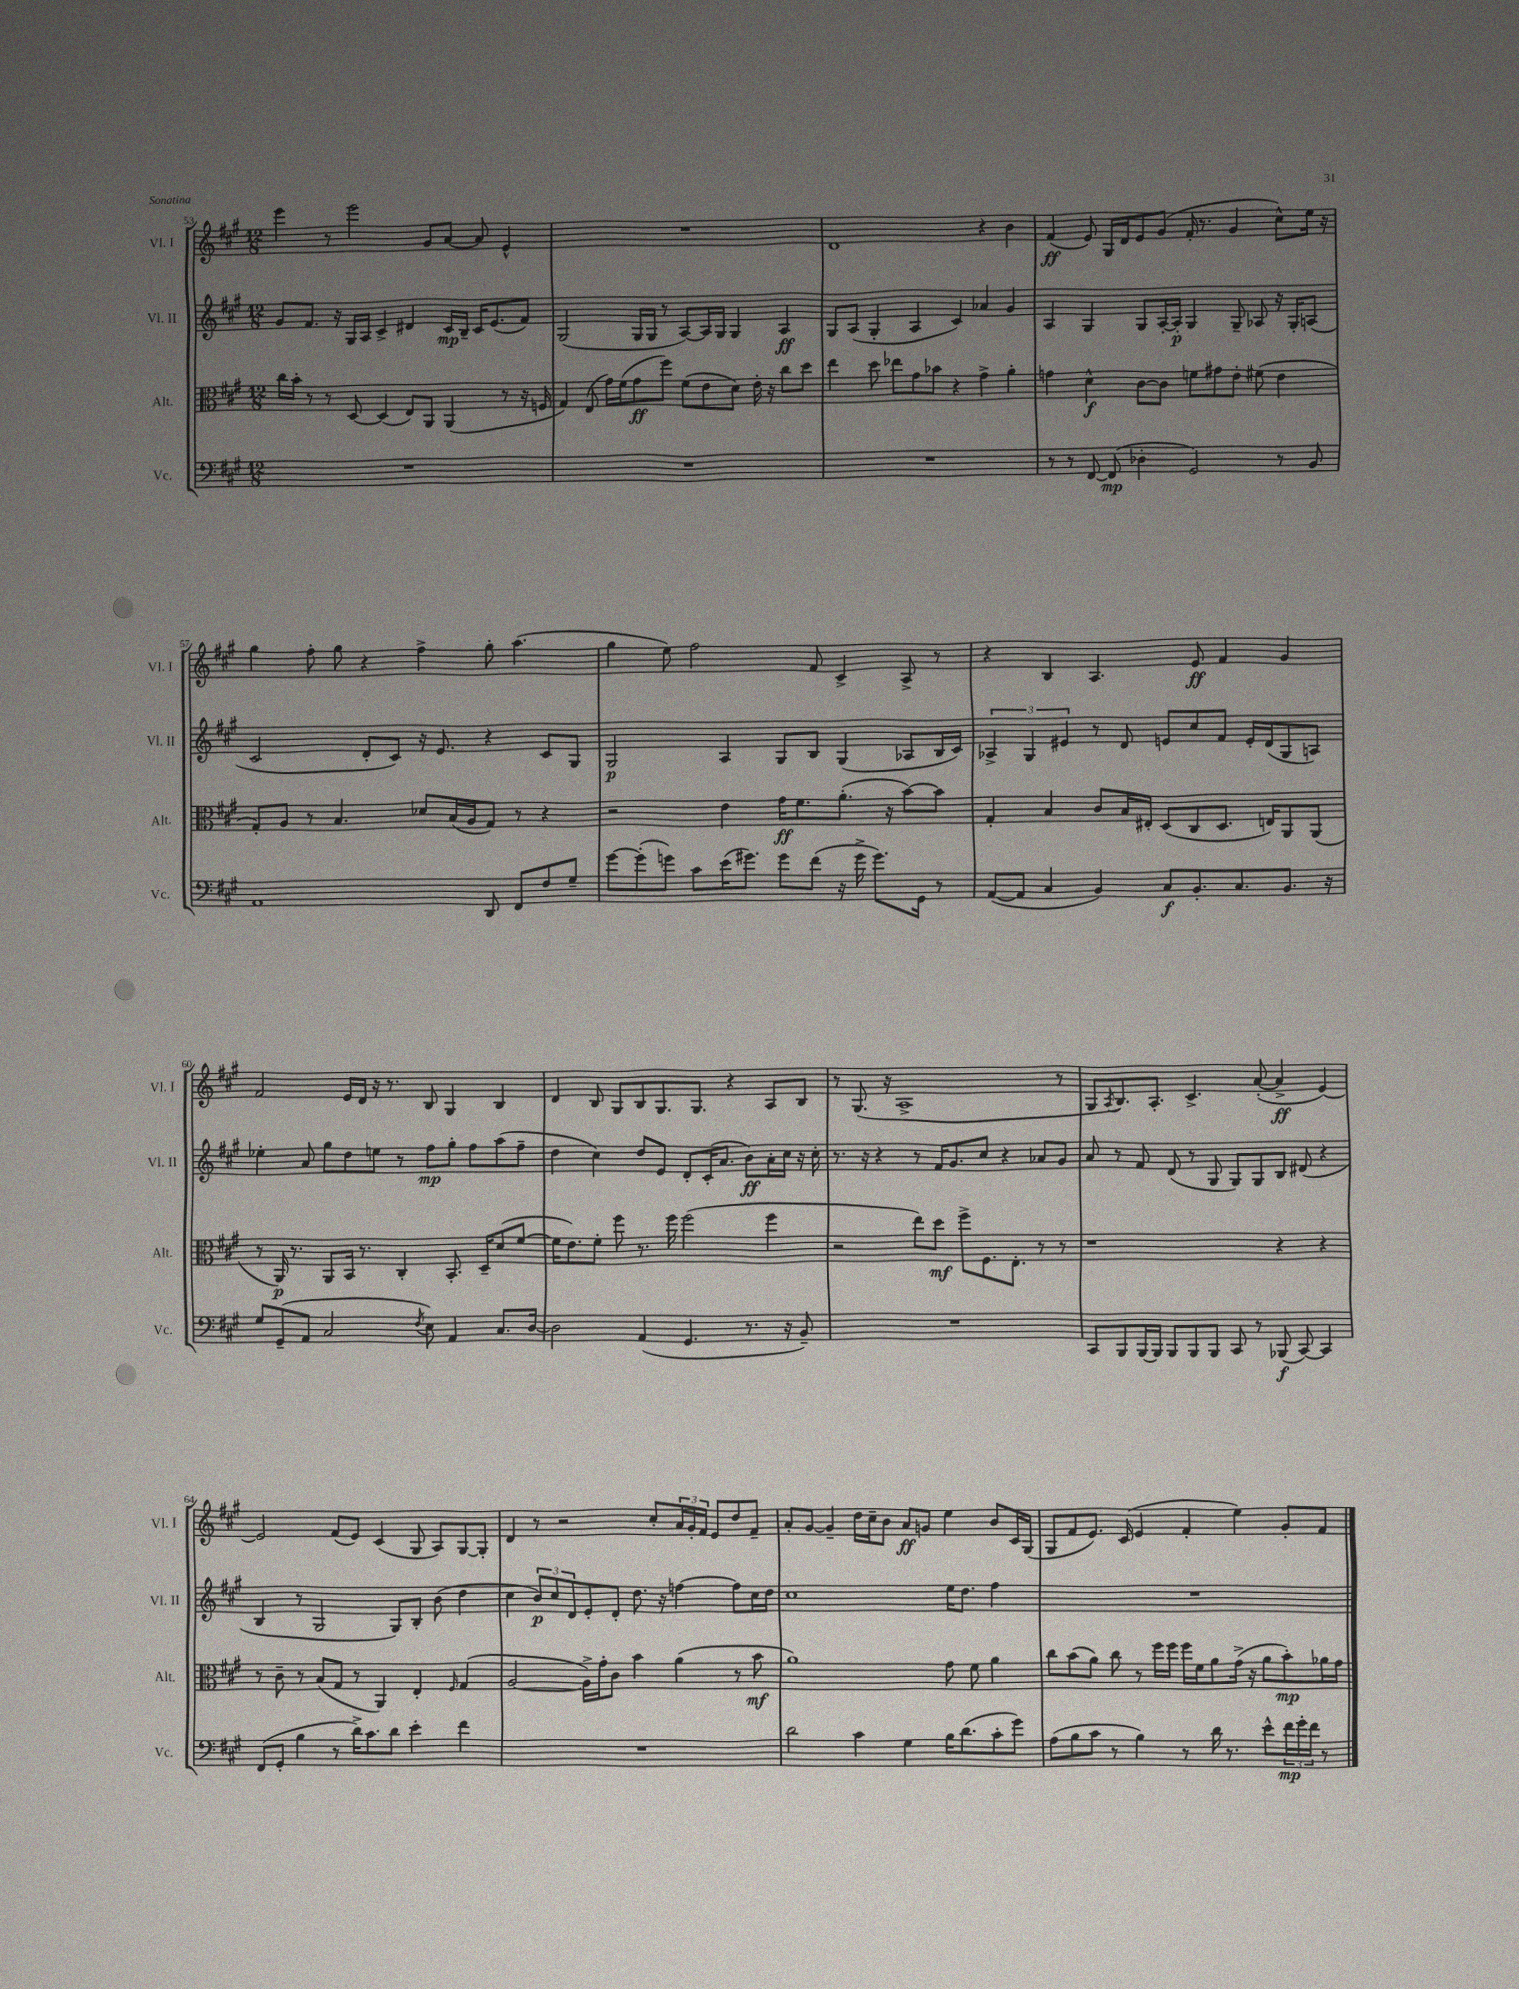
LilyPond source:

<<
\new StaffGroup <<
\new Staff = "s0" \with { instrumentName = "Vl. I" shortInstrumentName = "Vl. I" } {
    \clef treble \key a \major \numericTimeSignature \time 12/8
    e'''4 r8 e'''2 gis'8 a'8~ a'8 e'4-^ |
    R1. |
    d'1 r4 b'4 |
    fis'4\ff( e'8) gis16 d'16 e'8 gis'8( fis'16-. r8. gis'4 cis''8-^) e''16 r16 |
    gis''4 fis''8-. gis''8 r4 fis''4-> gis''8-. a''4.( |
    gis''4 e''8) fis''2 fis'8 cis'4-> a8-> r8 |
    r4 b4 a4. e'8\ff fis'4 gis'4 |
    fis'2 e'16 d'16 r16 r8. b8 gis4 b4 |
    d'4 b8 gis8 b8 gis8. gis8. r4 a8 b8 |
    r8 gis8.( r16 a1-> r8 |
    gis8 \acciaccatura { a8 } b8.) a8.-. cis'4.-> a'8~-.( a'4->\ff e'4~) |
    e'2 fis'8( e'8) cis'4( gis8 a8) gis8~ gis8-. |
    d'4 r8 r2 cis''8-. \tuplet 3/2 { a'16 gis'16-. fis'16 } e'8 d''8 fis'8-- |
    a'8-. gis'8~ gis'4-- d''16 cis''16-- b'8 a'8\ff g'8 e''4 b'8 cis'16 gis16( |
    gis8 fis'8 e'8.) cis'16( e'4 fis'4-. e''4) gis'8-. fis'8 \bar "|." |
}
\new Staff = "s1" \with { instrumentName = "Vl. II" shortInstrumentName = "Vl. II" } {
    \clef treble \key a \major \numericTimeSignature \time 12/8
    gis'8 fis'8. r16 gis16 a16 cis'4-> dis'4 cis'16\mp b16-- cis'16 e'8.( fis'8) |
    gis2( gis16 gis16 r8 a8~) a16 gis16 gis4 a4\ff |
    gis8 a8( gis4-. a4 cis'4) aes'4 gis'4 |
    a4 gis4 gis8 a16~-. a16-.\p gis4 gis8-- aes8 r16 gis16-. a8( |
    cis'2 d'8-. cis'8) r16 e'8. r4 cis'8 gis8 |
    gis2\p a4 gis8 b8 gis4( aes8 b16 cis'16) |
    \tuplet 3/2 { aes4-> gis4 eis'4 } r8 d'8 e'8 cis''8 fis'8 e'16-. d'16( gis8 a8) |
    ees''4-. a'8 gis''8 d''8 e''8 r8 fis''8\mp gis''8-. fis''8 a''8( fis''8-- |
    d''4 cis''4) d''8 e'8 d'8-. cis'16-.( a'8. b'8\ff) a'16-. cis''16 r16 cis''16-. |
    r8. r16 r4 r8 fis'16 gis'8. cis''8 r4 aes'8 gis'8 |
    a'8 r8 fis'8 d'8( r8 gis8 gis8) gis8 b8 dis'8( r4 |
    b4 r8 gis2 gis8) b8-. b'8( d''4 |
    cis''4 \tuplet 3/2 { b'8\p) cis''8 d'8 } e'8-. d'8-. d''8. r16 f''4~ f''8 cis''16 d''16 |
    cis''1 e''16 d''8. fis''4 |
    R1. \bar "|." |
}
\new Staff = "s2" \with { instrumentName = "Alt." shortInstrumentName = "Alt." } {
    \clef alto \key a \major \numericTimeSignature \time 12/8
    cis''16 b'16-. r8 r8 d8~ d4( e8) a,8 a,4( r8 r16 f16 |
    gis4) e8( gis'16) fis'16( gis'8\ff fis''8) fis'8( e'8 d'8) e'16-. r16 cis''8 d''8 |
    e''4 d''8 ees''8 gis'8 bes'8 r4 gis'4-> a'4-. |
    g'4 d'4-^\f cis'8~ cis'8 f'8 gis'8 e'8-. fis'8( e'4 |
    gis8-.) a8 r8 b4. des'8 b16( a16 gis8) r8 r4 |
    r2 e'4 gis'16\ff fis'8. a'8.-.( r16 b'8~) b'8 |
    gis4-. b4 cis'8 b16 eis16-. d8( cis8 d8. e16) a,8 a,8( |
    r8 a,16\p) r8. a,8 b,16 r8. cis4-. b,8.-. d16-- d'8( fis'8~ |
    fis'16 e'8.) fis'8-. fis''8 r8. fis''16 fis''2( fis''4 |
    r2 e''8) d''8\mf fis''8-> fis8. e8.-. r8 r8 |
    r1 r4 r4 |
    r8 cis'8-- r8 b8( gis8 r8 a,4) e4-. \grace { fis16 } gis4( |
    a2~ a16->) gis'16-. cis'8 b'4 a'4( r8 b'8\mf |
    a'1) gis'8 fis'8 a'4 |
    cis''8 b'8( a'8) cis''8 r8 fis''16 fis''16 fis''16 fis'16 a'8 gis'16->( r16 a'8 b'8-.\mp) aes'16 gis'16 \bar "|." |
}
\new Staff = "s3" \with { instrumentName = "Vc." shortInstrumentName = "Vc." } {
    \clef bass \key a \major \numericTimeSignature \time 12/8
    R1. |
    R1. |
    R1. |
    r8 r8 fis,8~ fis,8\mp( des4-. gis,2) r8 b,8 |
    a,1 d,8 fis,8 fis8 gis8-- |
    gis'8~ gis'8-.( g'8) cis'8 e'16( gis'8.) gis'8 fis'8( r16 gis'16-> gis'8.) gis,16 r8 |
    a,8~( a,8 cis4 b,4) cis8\f b,8.-. cis8. b,8. r16 |
    gis8 gis,8--( a,8 cis2 \acciaccatura { fis8 } e8) a,4 cis8. d16~ |
    d2 a,4( gis,4. r8. r16 b,8--) |
    R1. |
    cis,8 b,,8 b,,16~ b,,16 b,,8 b,,8 b,,8 cis,8 r8 bes,,8\f( cis,8~) cis,4 |
    fis,8( gis,8-. b4 r8 d'16->) cis'8. d'8 e'4-. fis'4 |
    R1. |
    d'2 cis'4 gis4 b16 d'8.( cis'8-. gis'8) |
    a8( b8 cis'8 r8 b4) r8 d'16 r8. e'8-^ \tuplet 3/2 { fis'16\mp gis'16-. fis'16 } r8 \bar "|." |
}
>>
>>
\layout { \context { \Score currentBarNumber = #53 } }
